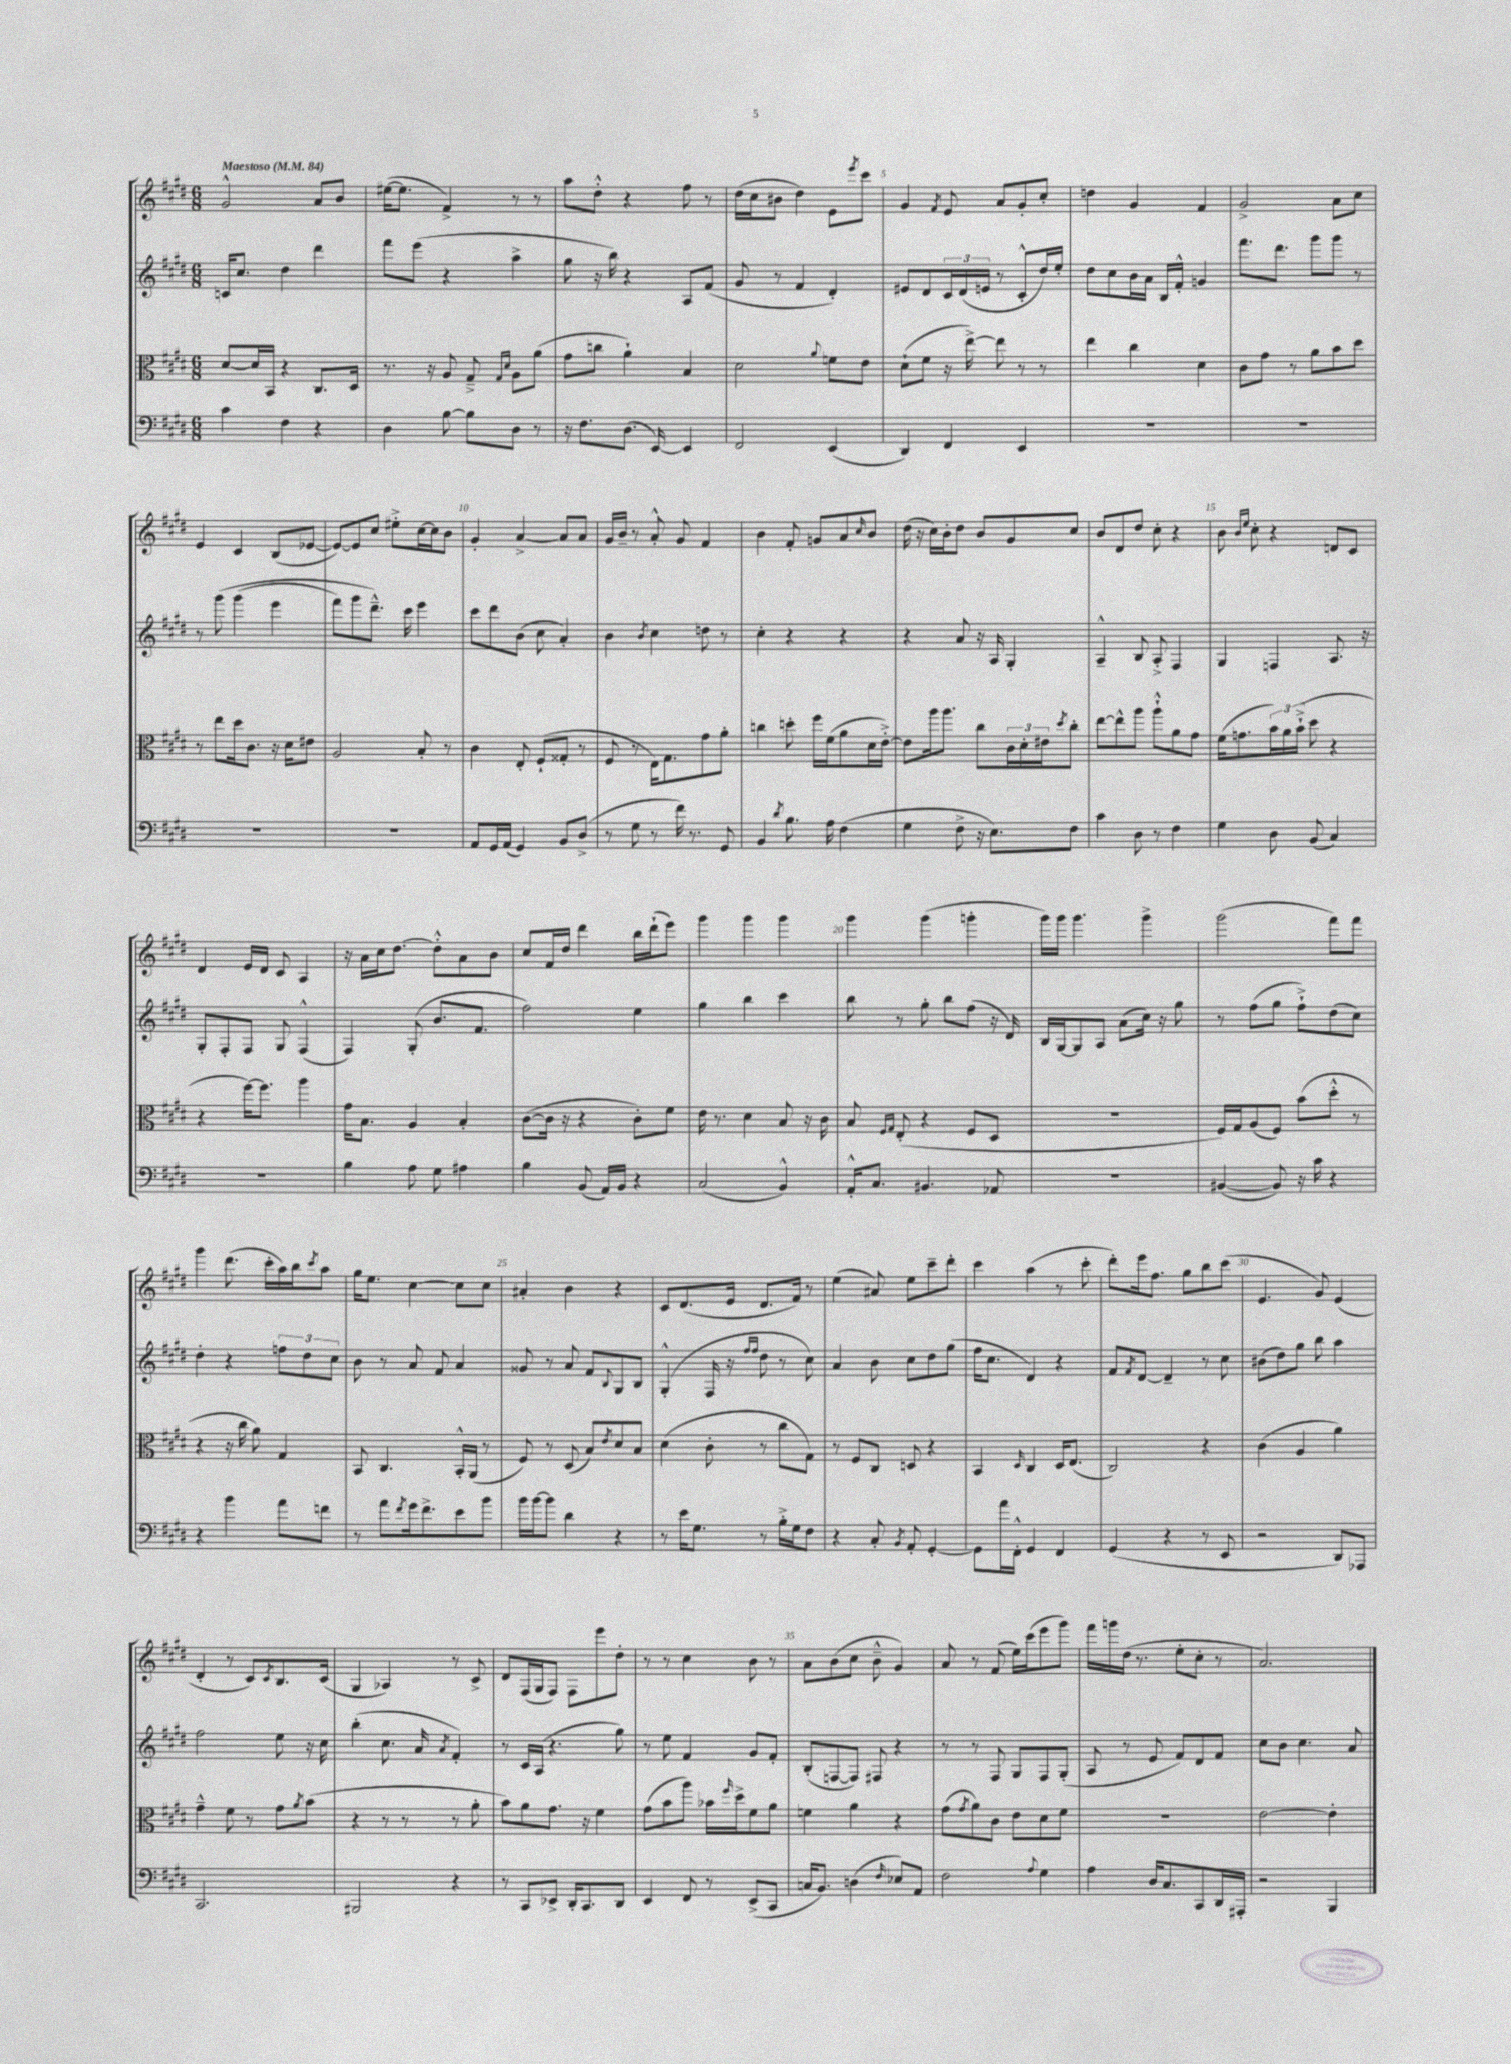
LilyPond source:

<<
\new StaffGroup <<
\new Staff = "s0" {
    \clef treble \key e \major \numericTimeSignature \time 6/8 \tempo "Maestoso" 4 = 84
    gis'2-^ a'8 b'8 |
    eis''16~( eis''8. fis'4->) r8 r8 |
    a''8 dis''8-.-^ r4 fis''8 r8 |
    dis''16( cis''16 bis'8 dis''4) e'8 \acciaccatura { e'''8 } cis'''8 |
    gis'4 \acciaccatura { fis'8 } e'8 a'8 gis'8-. cis''8-. |
    d''4 gis'4 fis'4 |
    gis'2-> a'8 cis''8 |
    e'4 cis'4 b8( ees'8~ |
    ees'8~) ees'8 cis''8 eis''8-.-> cis''16~ cis''16 b'8 |
    gis'4-. a'4~-> a'8 a'8 |
    gis'16 b'16-- r8 a'8-.-^ gis'8 fis'4 |
    b'4 fis'8-. g'8 a'8 \grace { cis''16 } b'8 |
    dis''16( r16 cis''16) b'16-. dis''8 b'8 gis'8 cis''8 |
    b'8 dis'8 dis''8 cis''8-. r4 |
    b'8 \grace { b'16 e''16 } cis''8-. r4 d'8 cis'8 |
    dis'4 e'16 dis'16 cis'8 a4 |
    r16 a'16 cis''16 dis''8.~ dis''8-.-^ a'8 b'8 |
    cis''8 fis'16 dis''16 dis'''4 b''16 dis'''16-!( e'''8) |
    gis'''4 gis'''4 gis'''4 |
    gis'''4 gis'''4( g'''4-. |
    gis'''16) gis'''16 gis'''4. gis'''4-> |
    gis'''2( fis'''8) fis'''8 |
    gis'''4 dis'''8.( cis'''16-. a''16) b''16 \acciaccatura { cis'''8 } a''8 |
    gis''16 e''8. cis''4~ cis''8 cis''8 |
    ais'4-. b'4 r4 |
    cis'8 dis'8.( e'16 dis'8. fis'16) r8 |
    e''4( ais'8) e''8 cis'''8-- dis'''8-. |
    cis'''4 a''4( r8 cis'''8-. |
    dis'''8-.) e'''16 fis''8. gis''8 b''8 cis'''8( |
    e'4. gis'8) e'4( |
    dis'4-. r8 cis'8) \acciaccatura { cis'8 } b8. cis'16( |
    gis4 aes4) r8 cis'8-> |
    dis'8 fis16( gis16 fis8) fis8 e'''8 dis''8-. |
    r8 r8 cis''4 b'8 r8 |
    a'8 b'8( cis''8 b'8---^ gis'4) |
    a'8 r8 fis'8( e''16) cis'''16( e'''8 gis'''8) |
    fis'''16 g'''16 dis''16( r8. e''8-. cis''8-. r8 |
    a'2.) \bar "|." |
}
\new Staff = "s1" {
    \clef treble \key e \major \numericTimeSignature \time 6/8
    c'16 cis''8. dis''4 dis'''4 |
    fis'''8 e'''8( r4 a''4-> |
    gis''8 r16 b''16) r4 a8 fis'8( |
    gis'8 r8 fis'4 dis'4-.) |
    eis'8 dis'8 \tuplet 3/2 { cis'16 dis'16( e'16 } r8 cis'8-.-^ dis''16) e''16-. |
    dis''8 cis''8 b'16 a'16 b16 fis'16-.-^ g'4 |
    fis'''8. dis'''8. gis'''8 gis'''8 r8 |
    r8 gis'''8\( gis'''4( e'''4 |
    fis'''8) gis'''8 dis'''8.---^\) cis'''16 e'''4 |
    cis'''8 dis'''8 b'8( cis''8 a'4-.) |
    b'4 \acciaccatura { b'8 } cis''4 d''8 r8 |
    cis''4-. r4 r4 |
    r4 a'8 r16 a16 gis4-. |
    a4---^ b8 a8-.-> fis4 |
    gis4 f4 a8. r16 |
    gis8-. fis8-. fis8 gis8 fis4-^( |
    fis4) gis8-.( b'8. fis'8. |
    fis''2) e''4 |
    gis''4 b''4 cis'''4 |
    b''8 r8 gis''8-. b''8 fis''8( r16 dis'16) |
    b16 gis16~ gis8 a8 a'8( cis''16) r16 gis''8 |
    r8 fis''8( gis''8 fis''8-!->) dis''8( cis''8) |
    dis''4-. r4 \tuplet 3/2 { f''8 dis''8 cis''8 } |
    b'8 r8 a'8 fis'8 a'4 |
    gisis'8 r8 a'8 fis'8 \appoggiatura { b8 } gis8 b8 |
    gis4-.-^( fis16 r16 \grace { fis''16 fis''16 } dis''8 r8 cis''8) |
    a'4 b'8 cis''8 dis''8 gis''8( |
    fis''16 cis''8. dis'4) r4 |
    fis'8 \acciaccatura { fis'8 } dis'8~ dis'4-- r8 cis''8 |
    bis'8( dis''8) gis''8 b''8 a''4 |
    fis''2 e''8 r16 cis''16 |
    b''4-.( cis''8. a'16 \acciaccatura { a'8 } fis'4-.) |
    r8 cis'16 a16( r4. gis''8) |
    r8 e''8 fis'4 gis'8 fis'8-. |
    b8-.( f8~ f8) fis8 r4 |
    r8 r8 fis8 gis8 fis8 gis8-.( |
    a8 r8 e'8 fis'8) dis'8 fis'8 |
    cis''8 b'8 cis''4. a'8 \bar "|." |
}
\new Staff = "s2" {
    \clef alto \key e \major \numericTimeSignature \time 6/8
    dis'8~ dis'16 b,16 r4 cis8. dis16 |
    r8. r16 a8 gis8---> \grace { gis16 dis'16 } a8 a'8( |
    gis'8 c''8 a'4-!) b4 |
    dis'2 \appoggiatura { a'8 } f'8 e'8 |
    dis'8-!( fis'8 r16 e''16~->) e''8 r8 r8 |
    e''4 cis''4 dis'4 |
    cis'8 gis'8 r8 a'8 b'8 dis''8 |
    r8 e''8 dis''16 cis'8. r16 dis'16 eis'8 |
    a2 b8-. r8 |
    cis'4 e8-. fis8-!( gisis8-. r8 |
    fis8 r8 e16) gis8. gis'8 a'8-. |
    c''4 d''8-. fis''16 fis'16( a'8 dis'16 e'16~-.->) |
    e'8 a''16 a''8. cis''8 \tuplet 3/2 { cis'16 dis'16-. eis'16 } \acciaccatura { dis''8 } cis''8-. |
    e''8~ e''8-^ a''8 a''8-!-^ a'8 gis'8 |
    fis'16( g'8. \tuplet 3/2 { b'16) a'16 b'16-!->( } dis''8 r4 |
    r4 fis''16~) fis''8. a''4 |
    gis'16 b8. a4 b4-. |
    cis'8~( cis'16 r16 r4 cis'8-.) fis'8 |
    e'16 r8. dis'4 b8 r16 cis'16 |
    b8 \grace { fis16 gis16 } e8-.( r4 fis8 dis8 |
    R2. |
    fis16) gis16 a8( fis8) b'8( dis''8-.-^ r8 |
    r4 r16 cis''16 a'8) gis4 |
    b,8 cis4. b,16-.-^ a,16( r8 |
    fis8) r8 dis8( b8) \acciaccatura { e'8 } dis'8 b8 |
    dis'4( cis'8-. r8 cis''8 gis8) |
    r8 fis8 cis8 d8 r4 |
    b,4 \grace { dis16 } cis4 dis16 e8.( |
    cis2) r4 |
    cis'4( a4 a'4) |
    gis'4---^ fis'8 r8 gis'8 \acciaccatura { a'8 } b'8( |
    r4 r8 r8 r8 a'8-. |
    b'8) a'8 gis'8. r16 fis'4 |
    gis'8( b'8 a''8) bes'16 \grace { fis''16 } dis''16-> fis'8 a'8 |
    f'4 a'4 r4 |
    gis'8( \acciaccatura { gis'8 } a'8) cis'8 e'8 dis'8 fis'8 |
    R2. |
    e'2~ e'4-. \bar "|." |
}
\new Staff = "s3" {
    \clef bass \key e \major \numericTimeSignature \time 6/8
    cis'4 fis4 r4 |
    dis4 b8~ b8 dis8 r8 |
    r16 fis8. dis8.( e,16~) e,4 |
    fis,2 e,4( |
    dis,4) fis,4 e,4 |
    R2. |
    R2. |
    R2. |
    R2. |
    a,8 gis,16 a,16( gis,4) b,8 dis8->( |
    r8 gis8 r8 fis'16) r8. gis,8 |
    b,4 \acciaccatura { dis'8 } b8. a16 fis4( |
    gis4 fis8-> r16 e8.) fis8 |
    cis'4 dis8 r8 fis4 |
    gis4 dis8 b,8( cis4) |
    R2. |
    b4 a8 gis8 ais4 |
    b4 b,8( a,16) b,16 r4 |
    cis2( b,4-^) |
    a,16-.-^ cis8. bis,4. aes,8 |
    R2. |
    bis,4~( bis,8) r16 cis'16 r4 |
    r4 b'4 a'8 f'8 |
    r8 a'8 \acciaccatura { fis'8 } gis'16 fis'8.-> e'8 b'8 |
    b'16 b'16~ b'8 dis'4 r4 |
    r8 e'16 gis8. r8 b16-.-> gis16 fis8 |
    r4 cis8-. \acciaccatura { b,8 } a,8-. gis,4~-. |
    gis,8 a'16 fis,16-.-^ gis,4 fis,4 |
    gis,4( r4 r8 e,8 |
    r2 dis,8) aes,,8 |
    cis,2. |
    bis,,2 r4 |
    r8 cis,8 ees,8-> dis,16-. cis,8. dis,8 |
    e,4 fis,8 r8 e,8->( cis,8 |
    c16 b,8.) d4( \grace { fis16 } ees8) a,8 |
    fis2 \appoggiatura { a8 } gis4 |
    a4 dis16 cis8. cis,8 dis,16 ais,,16-. |
    r2 b,,4 \bar "|." |
}
>>
>>
\layout { \context { \Score \override BarNumber.break-visibility = ##(#f #t #t) barNumberVisibility = #(every-nth-bar-number-visible 5) } }
